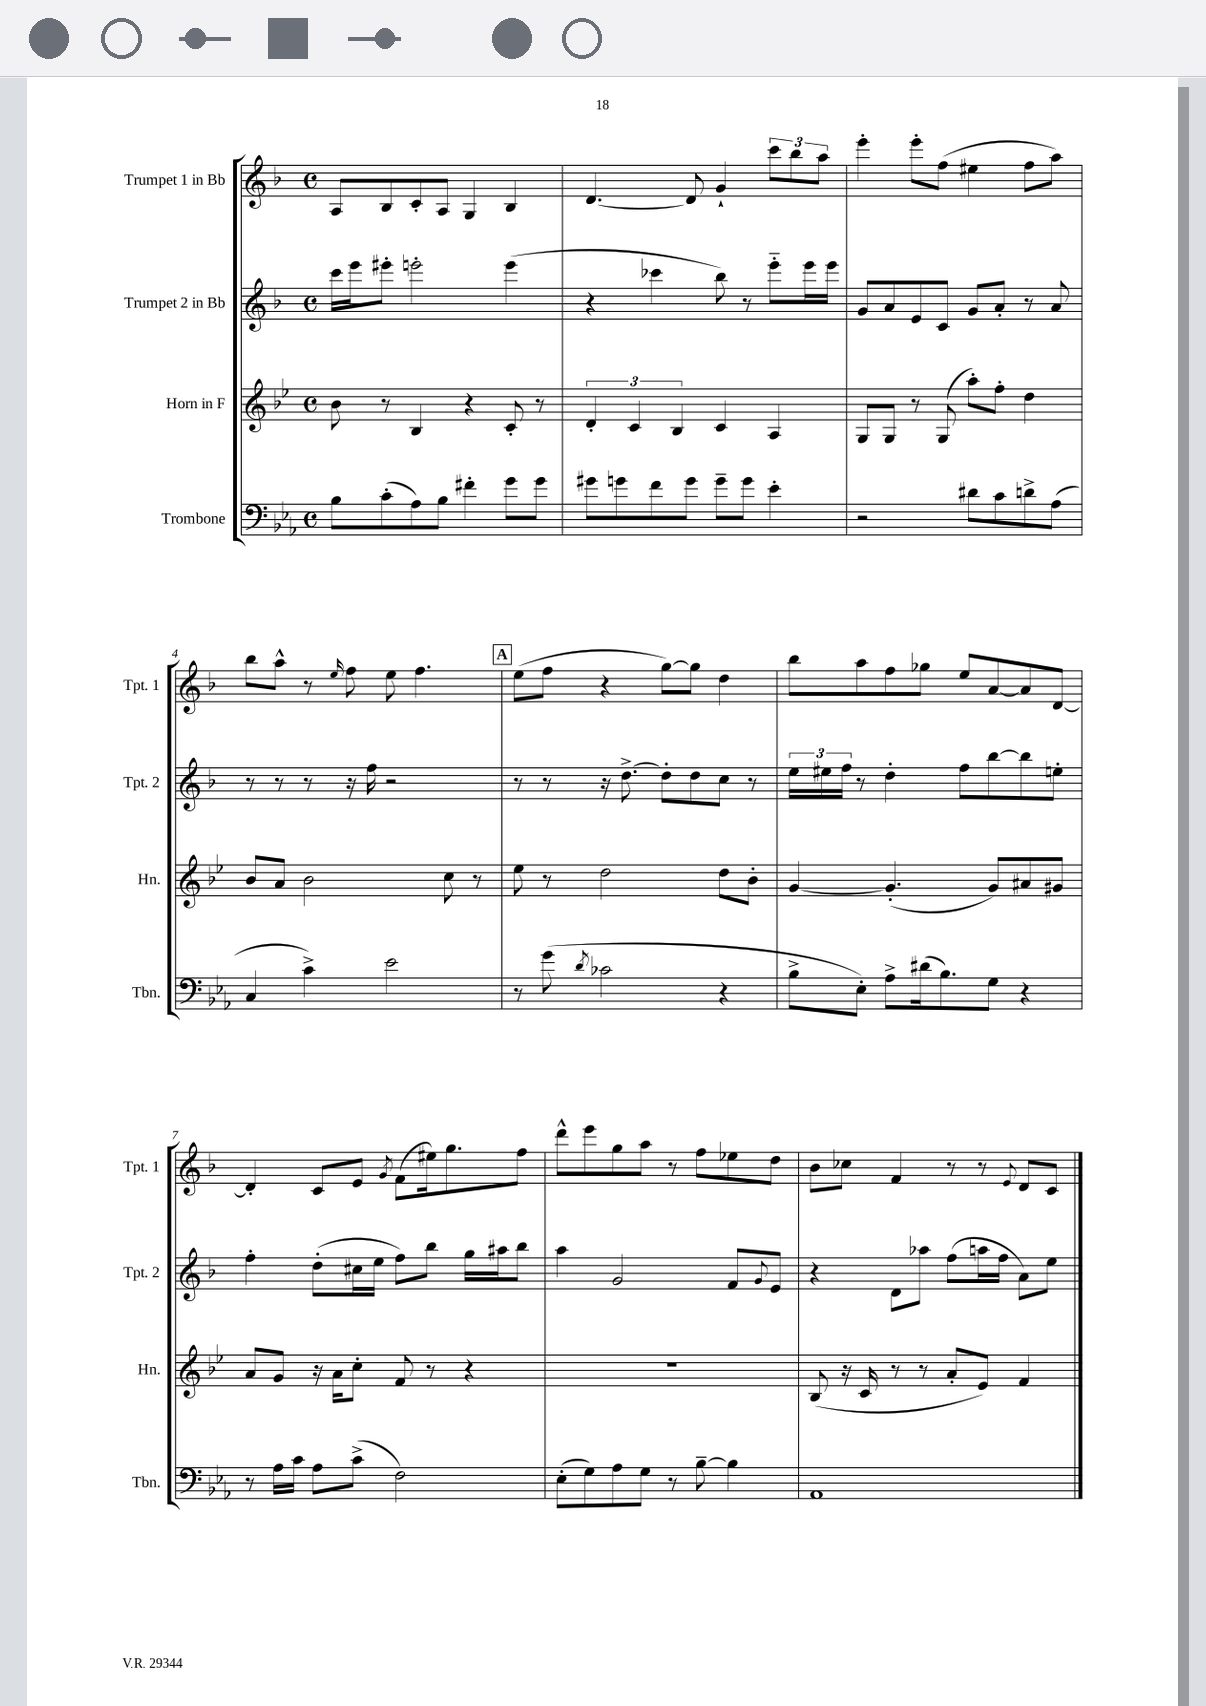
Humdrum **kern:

**kern	**kern	**kern	**kern
*staff4	*staff3	*staff2	*staff1
*clefF4	*clefG2	*clefG2	*clefG2
*k[b-e-a-]	*k[b-e-]	*k[b-]	*k[b-]
*M4/4	*M4/4	*M4/4	*M4/4
*met(c)	*met(c)	*met(c)	*met(c)
8B-	8b-	16ccc	8A
.	.	16eee	.
(8c'	8r	8eee#'	8B-
8A-)	4B-	2eee'	8c'
8B-	.	.	8A
4f#'	4r	.	4G
8g	8c'	(4eee	4B-
8g	8r	.	.
=	=	=	=
8g#	6d'	4r	[4.d
8g	.	.	.
.	6c	.	.
8f	.	4ccc-	.
.	6B-	.	.
8g	.	.	8d]
8g~	4c	8bb-)	4g`
8g	.	8r	.
4e-'	4A	8eee'~	12ccc
.	.	.	12bb-
.	.	16eee	.
.	.	.	12aa
.	.	16eee	.
=	=	=	=
2r	8G	8g	4eee'
.	8G	8a	.
.	8r	8e	8eee'
.	(8G	8c	(8ff
8d#	8aa')	8g	4ee#
8c	8ff'	8a'	.
8d^	4dd	8r	8ff
(8A-	.	8a	8aa)
=	=	=	=
4C	8b-	8r	8bb-
.	8a	8r	8aa^^
4c^)	2b-	8r	8r
.	.	.	16qqee
.	.	16r	8ff
.	.	16ff	.
2e-	.	2r	8ee
.	.	.	4.ff
.	8cc	.	.
.	8r	.	.
=	=	=	=
8r	8ee-	8r	(8ee
(8g	8r	8r	8ff
8qd	.	.	.
2c-	2dd	16r	4r
.	.	[8.dd^	.
.	.	8dd']	[8gg)
.	.	8dd	8gg]
4r	8dd	8cc	4dd
.	8b-'	8r	.
=	=	=	=
8B-^	[4g	24ee	8bb-
.	.	24ee#	.
.	.	24ff	.
8E-')	.	8r	8aa
8A-^	(4.g']	4dd'	8ff
(16d#	.	.	8gg-
8.B-)	.	.	.
.	.	8ff	8ee
8G	8g)	[8bb-	[8a
4r	8a#	8bb-]	8a]
.	8g#	8ee'	[8d
=	=	=	=
8r	8a	4ff'	4d']
16A-	8g	.	.
16c	.	.	.
8A-	16r	(8dd'	8c
.	16a	.	.
(8c^	8cc'	16cc#	8e
.	.	16ee	.
.	.	.	8qg
2F)	8f	8ff)	(8f
.	8r	8bb-	16ee#)
.	.	.	8.gg
.	4r	16gg	.
.	.	16aa#	.
.	.	8bb-	8ff
=	=	=	=
(8E-'	1r	4aa	8ddd^^
8G)	.	.	8eee
8A-	.	2g	8gg
8G	.	.	8aa
8r	.	.	8r
[8B-~	.	.	8ff
4B-]	.	8f	8ee-
.	.	8qqg	.
.	.	8e	8dd
=	=	=	=
1AA-	(8B-	4r	8b-
.	16r	.	8cc-
.	16c	.	.
.	8r	8d	4f
.	8r	8aa-	.
.	8a'	(8ff	8r
.	8e-)	16aa	8r
.	.	16ff	.
.	.	.	8qqe
.	4f	8a)	8d
.	.	8ee	8c
==	==	==	==
*-	*-	*-	*-
